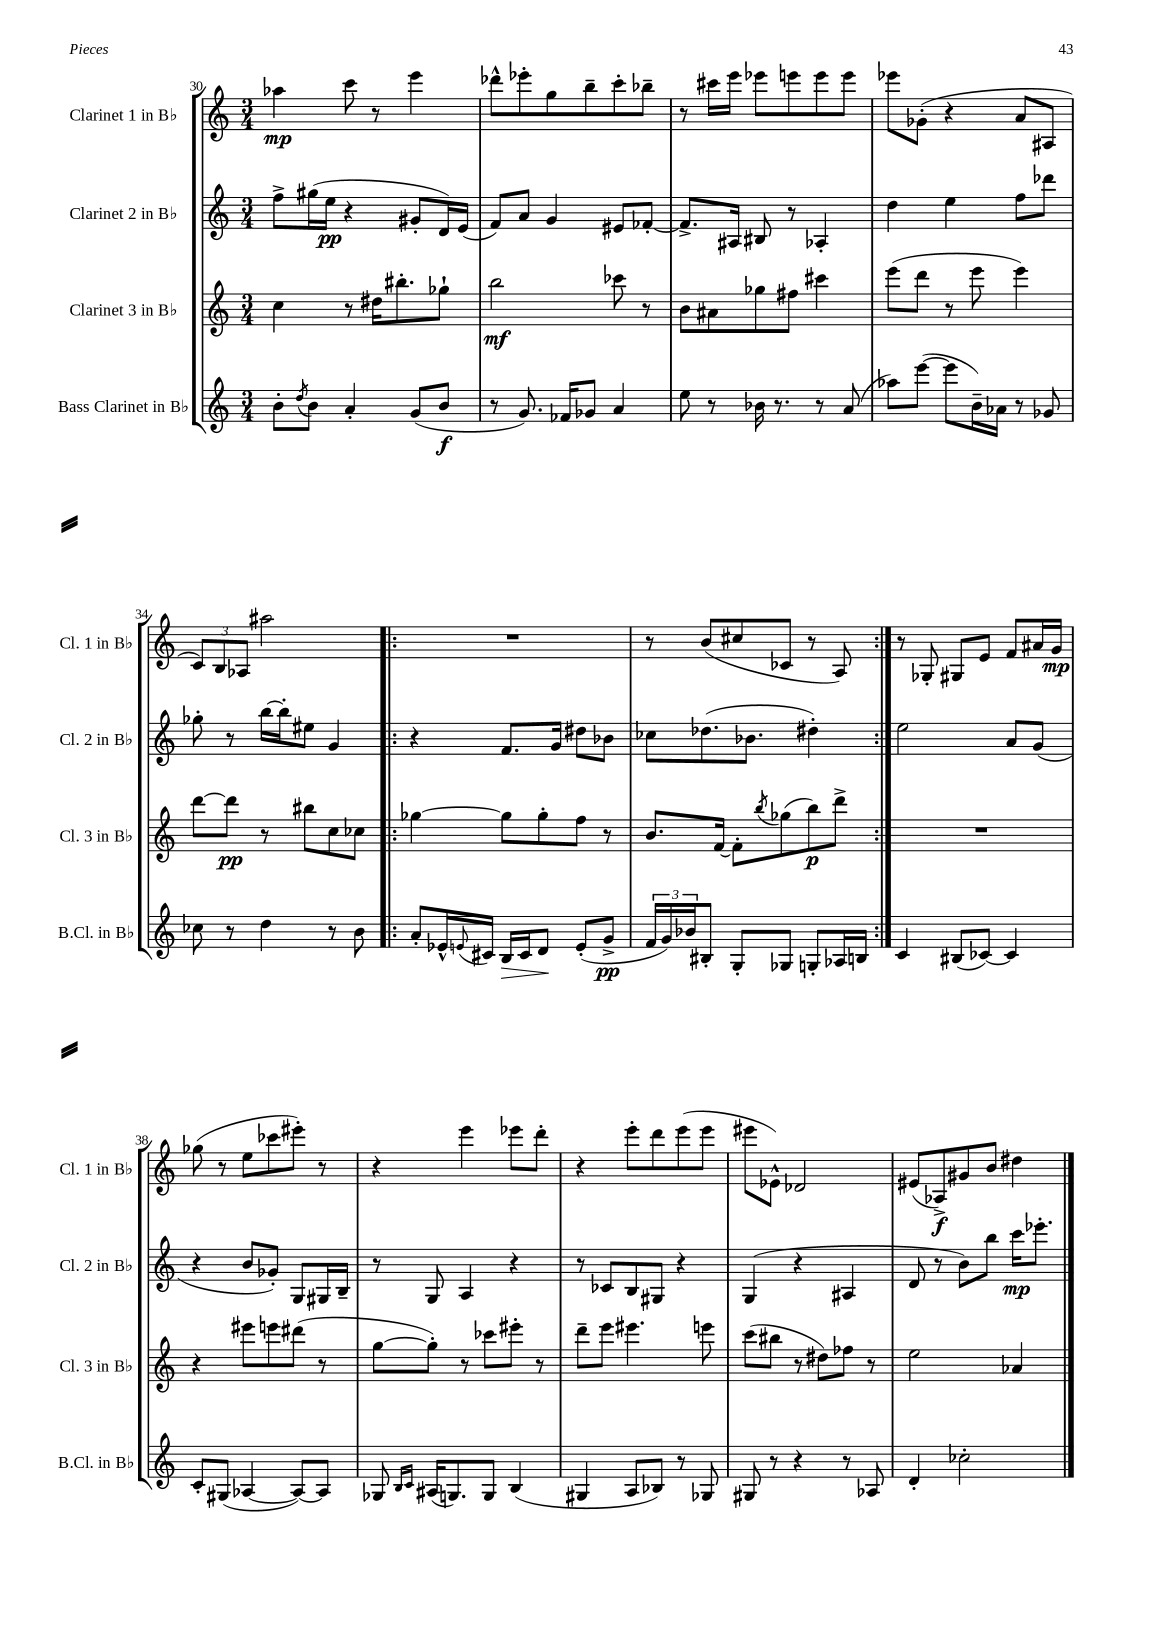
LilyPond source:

<<
\new StaffGroup <<
\new Staff = "s0" \with { instrumentName = "Clarinet 1 in Bb" shortInstrumentName = "Cl. 1 in Bb" } {
    \clef treble \key c \major \numericTimeSignature \time 3/4
    aes''4\mp c'''8 r8 e'''4 |
    des'''8-^ ees'''8-. g''8 b''8-- c'''8-. bes''8-- |
    r8 cis'''16 e'''16 ees'''8 e'''8 e'''8 e'''8 |
    ees'''8 ges'8-.( r4 a'8 ais8 |
    \tuplet 3/2 { c'8) b8 aes8 } ais''2 |
    \repeat volta 2 { R2. |
    r8 b'8( cis''8 ces'8 r8 a8) | }
    r8 ges8-. gis8 e'8 f'8 ais'16 g'16\mp |
    ges''8( r8 e''8 ces'''8 eis'''8-.) r8 |
    r4 e'''4 ees'''8 d'''8-. |
    r4 e'''8-. d'''8 e'''8( e'''8 |
    eis'''8 ees'8-^) des'2 |
    eis'8( aes8->\f) gis'8 b'8 dis''4 \bar "|." |
}
\new Staff = "s1" \with { instrumentName = "Clarinet 2 in Bb" shortInstrumentName = "Cl. 2 in Bb" } {
    \clef treble \key c \major \numericTimeSignature \time 3/4
    f''8-> gis''16( e''16\pp r4 gis'8-. d'16) e'16( |
    f'8) a'8 g'4 eis'8 fes'8~-. |
    fes'8.-> ais16 bis8 r8 aes4-. |
    d''4 e''4 f''8 des'''8 |
    ges''8-. r8 b''16~ b''16-. eis''8 g'4 |
    \repeat volta 2 { r4 f'8. g'16 dis''8 bes'8 |
    ces''8 des''8.( bes'8. dis''4-.) | }
    e''2 a'8 g'8( |
    r4 b'8 ges'8-.) g8 gis16 b16-- |
    r8 g8 a4 r4 |
    r8 ces'8 b8 gis8 r4 |
    g4( r4 ais4 |
    d'8 r8 b'8) b''8 c'''16\mp ees'''8.-. \bar "|." |
}
\new Staff = "s2" \with { instrumentName = "Clarinet 3 in Bb" shortInstrumentName = "Cl. 3 in Bb" } {
    \clef treble \key c \major \numericTimeSignature \time 3/4
    c''4 r8 dis''16 bis''8.-. ges''8-! |
    b''2\mf ces'''8 r8 |
    b'8 ais'8 ges''8 fis''8 cis'''4 |
    e'''8( d'''8 r8 e'''8 e'''4) |
    d'''8~ d'''8\pp r8 bis''8 c''8 ces''8 |
    \repeat volta 2 { ges''4~ ges''8 ges''8-. f''8 r8 |
    b'8. f'16~ f'8-. \acciaccatura { b''8 } ges''8( b''8\p) d'''8-> | }
    R2. |
    r4 eis'''8 e'''8 dis'''8( r8 |
    g''8~ g''8-.) r8 ces'''8 eis'''8-. r8 |
    d'''8-- e'''8 eis'''4. e'''8 |
    c'''8( bis''8 r8 dis''8) fes''8 r8 |
    e''2 aes'4 \bar "|." |
}
\new Staff = "s3" \with { instrumentName = "Bass Clarinet in Bb" shortInstrumentName = "B.Cl. in Bb" } {
    \clef treble \key c \major \numericTimeSignature \time 3/4
    b'8-. \acciaccatura { d''8 } b'8 a'4-. g'8( b'8\f |
    r8 g'8.) fes'16 ges'8 a'4 |
    e''8 r8 bes'16 r8. r8 a'8( |
    aes''8) e'''8~( e'''8 b'16--) aes'16 r8 ges'8 |
    ces''8 r8 d''4 r8 b'8 |
    \repeat volta 2 { a'8-. ees'16-^ \appoggiatura { e'8 } cis'16 b16\> cis'16 d'8\! e'8-.( g'8->\pp |
    \tuplet 3/2 { f'16 g'16) bes'16 } bis8-. g8-. ges8 g8-. aes16 b16 | }
    c'4 bis8( ces'8~) ces'4 |
    c'8-. gis8( aes4~ aes8~) aes8 |
    ges8 \grace { b16 c'16 } ais16( g8.) g8 b4( |
    gis4 a8 bes8) r8 ges8 |
    gis8 r8 r4 r8 aes8 |
    d'4-. ces''2-. \bar "|." |
}
>>
>>
\layout { \context { \Score currentBarNumber = #30 } }
